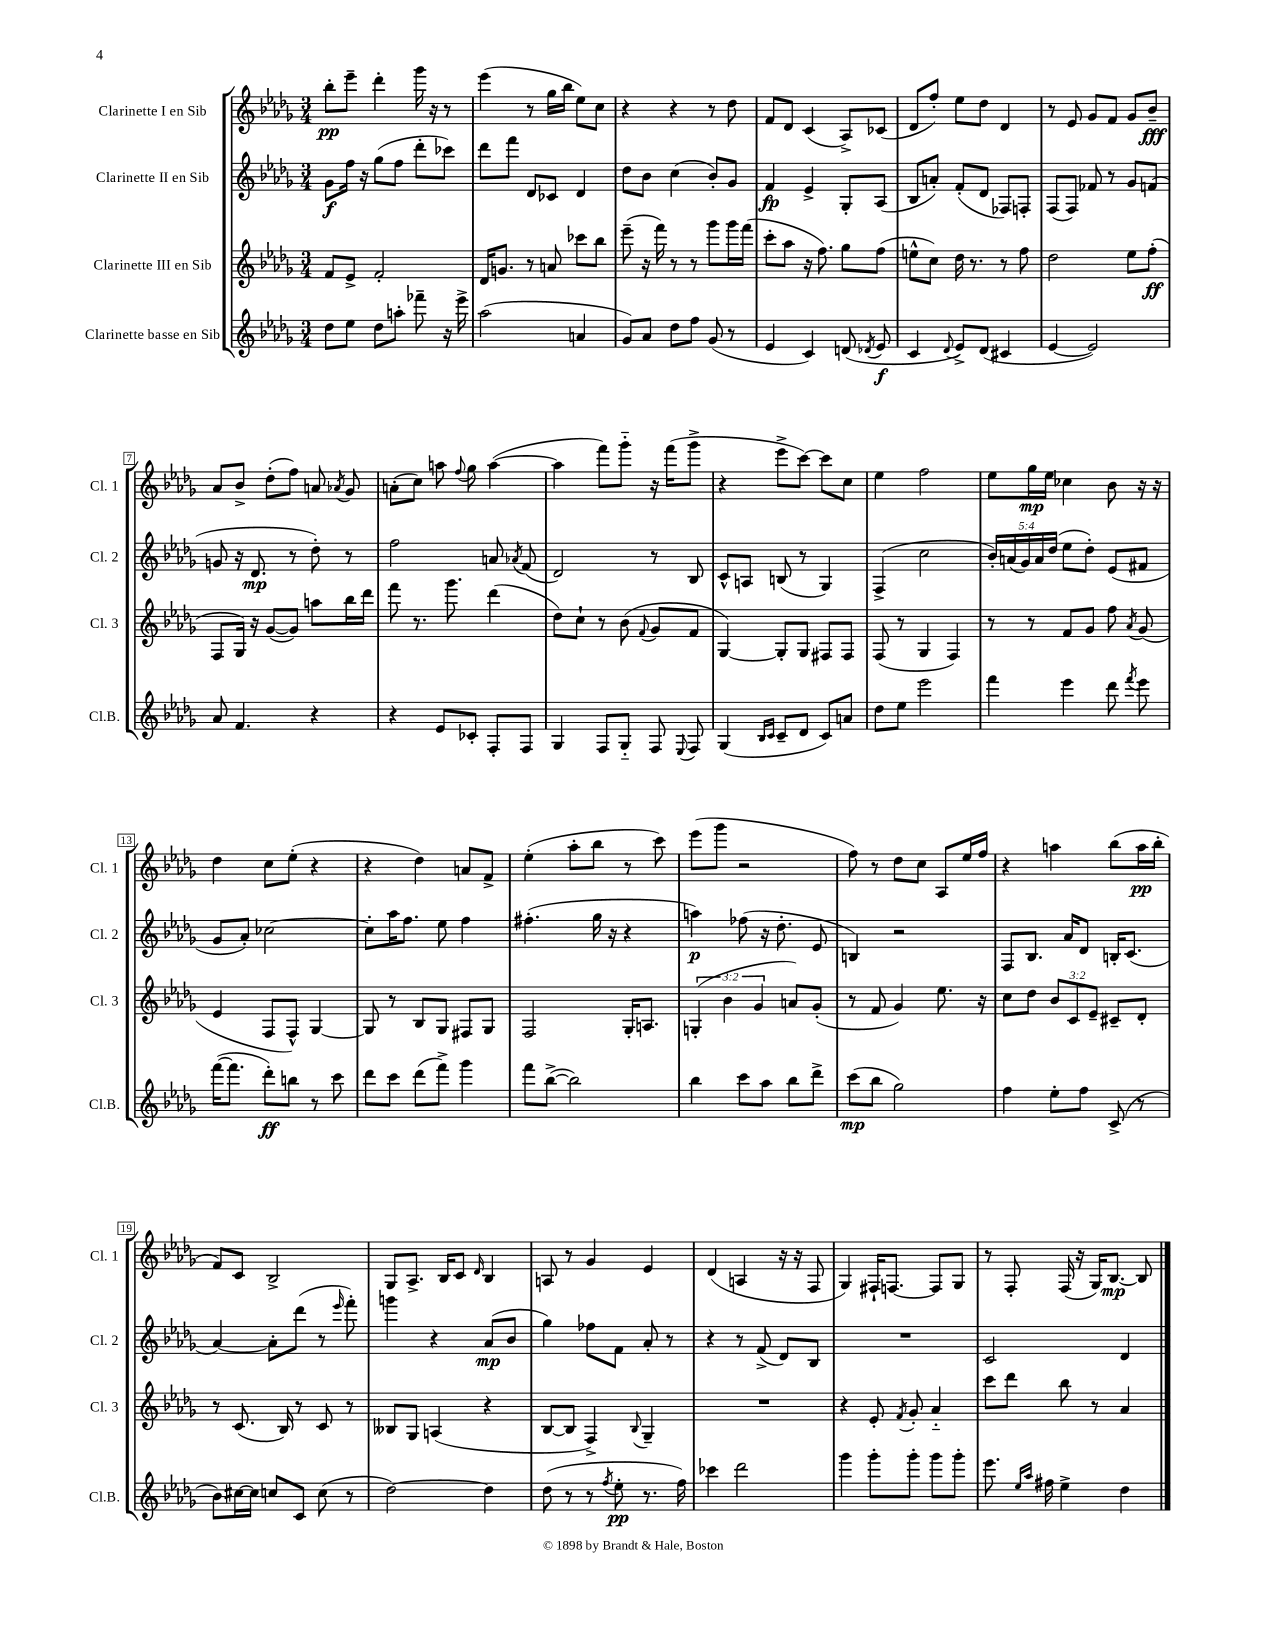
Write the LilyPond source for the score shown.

<<
\new StaffGroup <<
\new Staff = "s0" \with { instrumentName = "Clarinette I en Sib" shortInstrumentName = "Cl. 1" } {
    \clef treble \key des \major \numericTimeSignature \time 3/4
    \autoBeamOff bes''8[-.\pp ees'''8]-- des'''4-. ges'''16 r16 r8 |
    ees'''4( r8 ges''16[ bes''16] ees''8[) c''8] |
    r4 r4 r8 des''8 |
    f'8[ des'8] c'4( aes8[->) ces'8]( |
    des'8[ f''8]-.) ees''8[ des''8] des'4 |
    r8 ees'8 ges'8[ f'8] ges'8[ bes'8]--\fff |
    aes'8[ bes'8]-> des''8[-.( f''8]) a'8 \acciaccatura { aes'8 } ges'8 |
    a'8[-.( c''8]) a''8 \appoggiatura { f''8 } ges''8 a''4~( |
    a''4 f'''8[) ges'''8]-_ r16 f'''16[( ges'''8]-> |
    r4 ees'''8[-> c'''8]~) c'''8[ c''8] |
    ees''4 f''2 |
    ees''8[ ges''16\mp ees''16] ces''4 bes'8 r16 r16 |
    des''4 c''8[ ees''8]-.( r4 |
    r4 des''4) a'8[ f'8]-> |
    ees''4-.( aes''8[-. bes''8] r8 c'''8) |
    ees'''8[( ges'''8] r2 |
    f''8) r8 des''8[ c''8] aes8[ ees''16 f''16] |
    r4 a''4 bes''8[( a''16\pp bes''16]-. |
    f'8[) c'8] bes2-> |
    ges8[ aes8.]-> bes16[ c'8] \grace { des'16 } bes4 |
    a8 r8 ges'4 ees'4 |
    des'4( a4 r16 r16 f8 |
    ges4) fis16[-! f8.]~ f8[ ges8] |
    r8 f8-. f16( r16 ges16[) bes8.]~\mp bes8 \bar "|." |
}
\new Staff = "s1" \with { instrumentName = "Clarinette II en Sib" shortInstrumentName = "Cl. 2" } {
    \clef treble \key des \major \numericTimeSignature \time 3/4 \override Staff.TupletNumber.text = #tuplet-number::calc-fraction-text
    \autoBeamOff ges'8[\f f''16] r16 ges''8[( f''8] des'''8[-. ces'''8]) |
    des'''8[ f'''8] des'8[ ces'8] des'4 |
    des''8[ bes'8] c''4( bes'8[-.) ges'8] |
    f'4\fp ees'4-> ges8[-. aes8]( |
    bes8[ a'8]-.) f'8[-.( des'8] fes8[) f8]-. |
    f8[( f8]) fes'8 r8 ges'8[ f'8]( |
    g'8 r16 des'8.\mp r8 des''8-.) r8 |
    f''2 a'8 \acciaccatura { aes'8 } f'8( |
    des'2) r8 bes8 |
    c'8[-^ a8] b8( r8 ges4) |
    f4->( c''2 |
    \tuplet 5/4 { bes'16[-.) a'16( ges'16) a'16 des''16]( } ees''8[ des''8]-.) ees'8[( fis'8] |
    ges'8[ aes'8]-.) ces''2~ |
    ces''8[-. aes''16 f''8.] ees''8 f''4 |
    fis''4.-.( ges''16 r16 r4 |
    a''4\p) fes''8( r16 des''8.-. ees'8 |
    b4) r2 |
    f8[ bes8.] aes'16[ des'8] b16[-. c'8.]( |
    aes'4~) aes'8[-. des'''8]( r8 \grace { ees'''16 } f'''8-.) |
    g'''4 r4 aes'8[\mp( bes'8] |
    ges''4) fes''8[ f'8] aes'8-. r8 |
    r4 r8 f'8->( des'8[) bes8] |
    R2. |
    c'2 des'4 \bar "|." |
}
\new Staff = "s2" \with { instrumentName = "Clarinette III en Sib" shortInstrumentName = "Cl. 3" } {
    \clef treble \key des \major \numericTimeSignature \time 3/4 \override Staff.TupletNumber.text = #tuplet-number::calc-fraction-text
    \autoBeamOff f'8[ ees'8]-> f'2-. |
    des'16[ g'8.] r8 a'8 ces'''8[ bes''8] |
    ees'''8--( r16 f'''16) r8 r8 ges'''8[ ges'''16 f'''16]( |
    c'''8[-. aes''8] r16 f''8.) ges''8[ f''8]( |
    e''8[-^ c''8]) des''16 r8. r8 f''8 |
    des''2 ees''8[ f''8]-.\ff( |
    f8[ ges16]) r16 ges'8[~( ges'8]) a''8[ bes''16 des'''16] |
    f'''8 r8. ges'''8. des'''4( |
    des''8[) c''8]-! r8 bes'8( \appoggiatura { f'8 } ges'8[ f'8] |
    ges4~) ges8[-. ges8] fis8[ fis8] |
    f8( r8 ges4 f4) |
    r8 r8 f'8[ ges'8] f''8 \acciaccatura { aes'8 } ges'8( |
    ees'4 f8[ f8]-^) ges4~ |
    ges8 r8 bes8[ ges8] fis8[ ges8] |
    f2 ges16[-. a8.] |
    \tuplet 3/2 { g4-.( bes'4 ges'4 } a'8[) ges'8]-.( |
    r8 f'8 ges'4) ees''8. r16 |
    c''8[ des''8] \tuplet 3/2 { bes'8[ c'8 ees'8]-- } cis'8[-- des'8]-. |
    r8 c'8.( bes16) r8 c'8 r8 |
    beses8[ ges8] a4( r4 |
    bes8[~ bes8] f4->) \appoggiatura { bes8 } ges4-- |
    R2. |
    r4 ees'8-. \acciaccatura { f'8 } ges'8-. aes'4-_ |
    c'''8[ des'''8] bes''8 r8 aes'4 \bar "|." |
}
\new Staff = "s3" \with { instrumentName = "Clarinette basse en Sib" shortInstrumentName = "Cl.B." } {
    \clef treble \key des \major \numericTimeSignature \time 3/4
    \autoBeamOff des''8[ ees''8] des''8[ a''8]-. fes'''8-- r16 ees'''16-> |
    aes''2( a'4 |
    ges'8[) aes'8] des''8[ f''8] ges'8( r8 |
    ees'4 c'4) d'8( \acciaccatura { des'8 } ees'8\f |
    c'4 \appoggiatura { des'8 } ees'8[->) des'8]( cis'4 |
    ees'4~ ees'2) |
    aes'8 f'4. r4 |
    r4 ees'8[ ces'8]-. f8[-. f8] |
    ges4 f8[ ges8]-_ f8 \appoggiatura { ees8 } f8 |
    ges4( \grace { bes16[ c'16] } c'8[-- des'8] c'8[) a'8] |
    des''8[ ees''8] ees'''2 |
    f'''4 ees'''4 des'''8 \acciaccatura { f'''8 } ees'''8 |
    f'''16[~( f'''8.] des'''8[-.\ff) b''8] r8 c'''8 |
    des'''8[ c'''8] des'''8[( f'''8]->) ges'''4 |
    f'''8[ bes''8]~->( bes''2) |
    bes''4 c'''8[ aes''8] bes''8[ des'''8]-> |
    c'''8[\mp( bes''8] ges''2) |
    f''4 ees''8[-. f''8] c'8->( r8 |
    bes'8[) cis''16~ cis''16] c''8[ c'8] c''8( r8 |
    des''2~) des''4 |
    des''8( r8 r8 \acciaccatura { f''8 } ees''8-.\pp r8. f''16) |
    ces'''4 des'''2 |
    ges'''4 ges'''8[-. ges'''8]-. ges'''8[ ges'''8]-. |
    ees'''8. \grace { ees''16[ aes''16] } fis''16 ees''4-> des''4 \bar "|." |
}
>>
>>
\layout { \context { \Score \override BarNumber.stencil = #(make-stencil-boxer 0.1 0.3 ly:text-interface::print) } }
